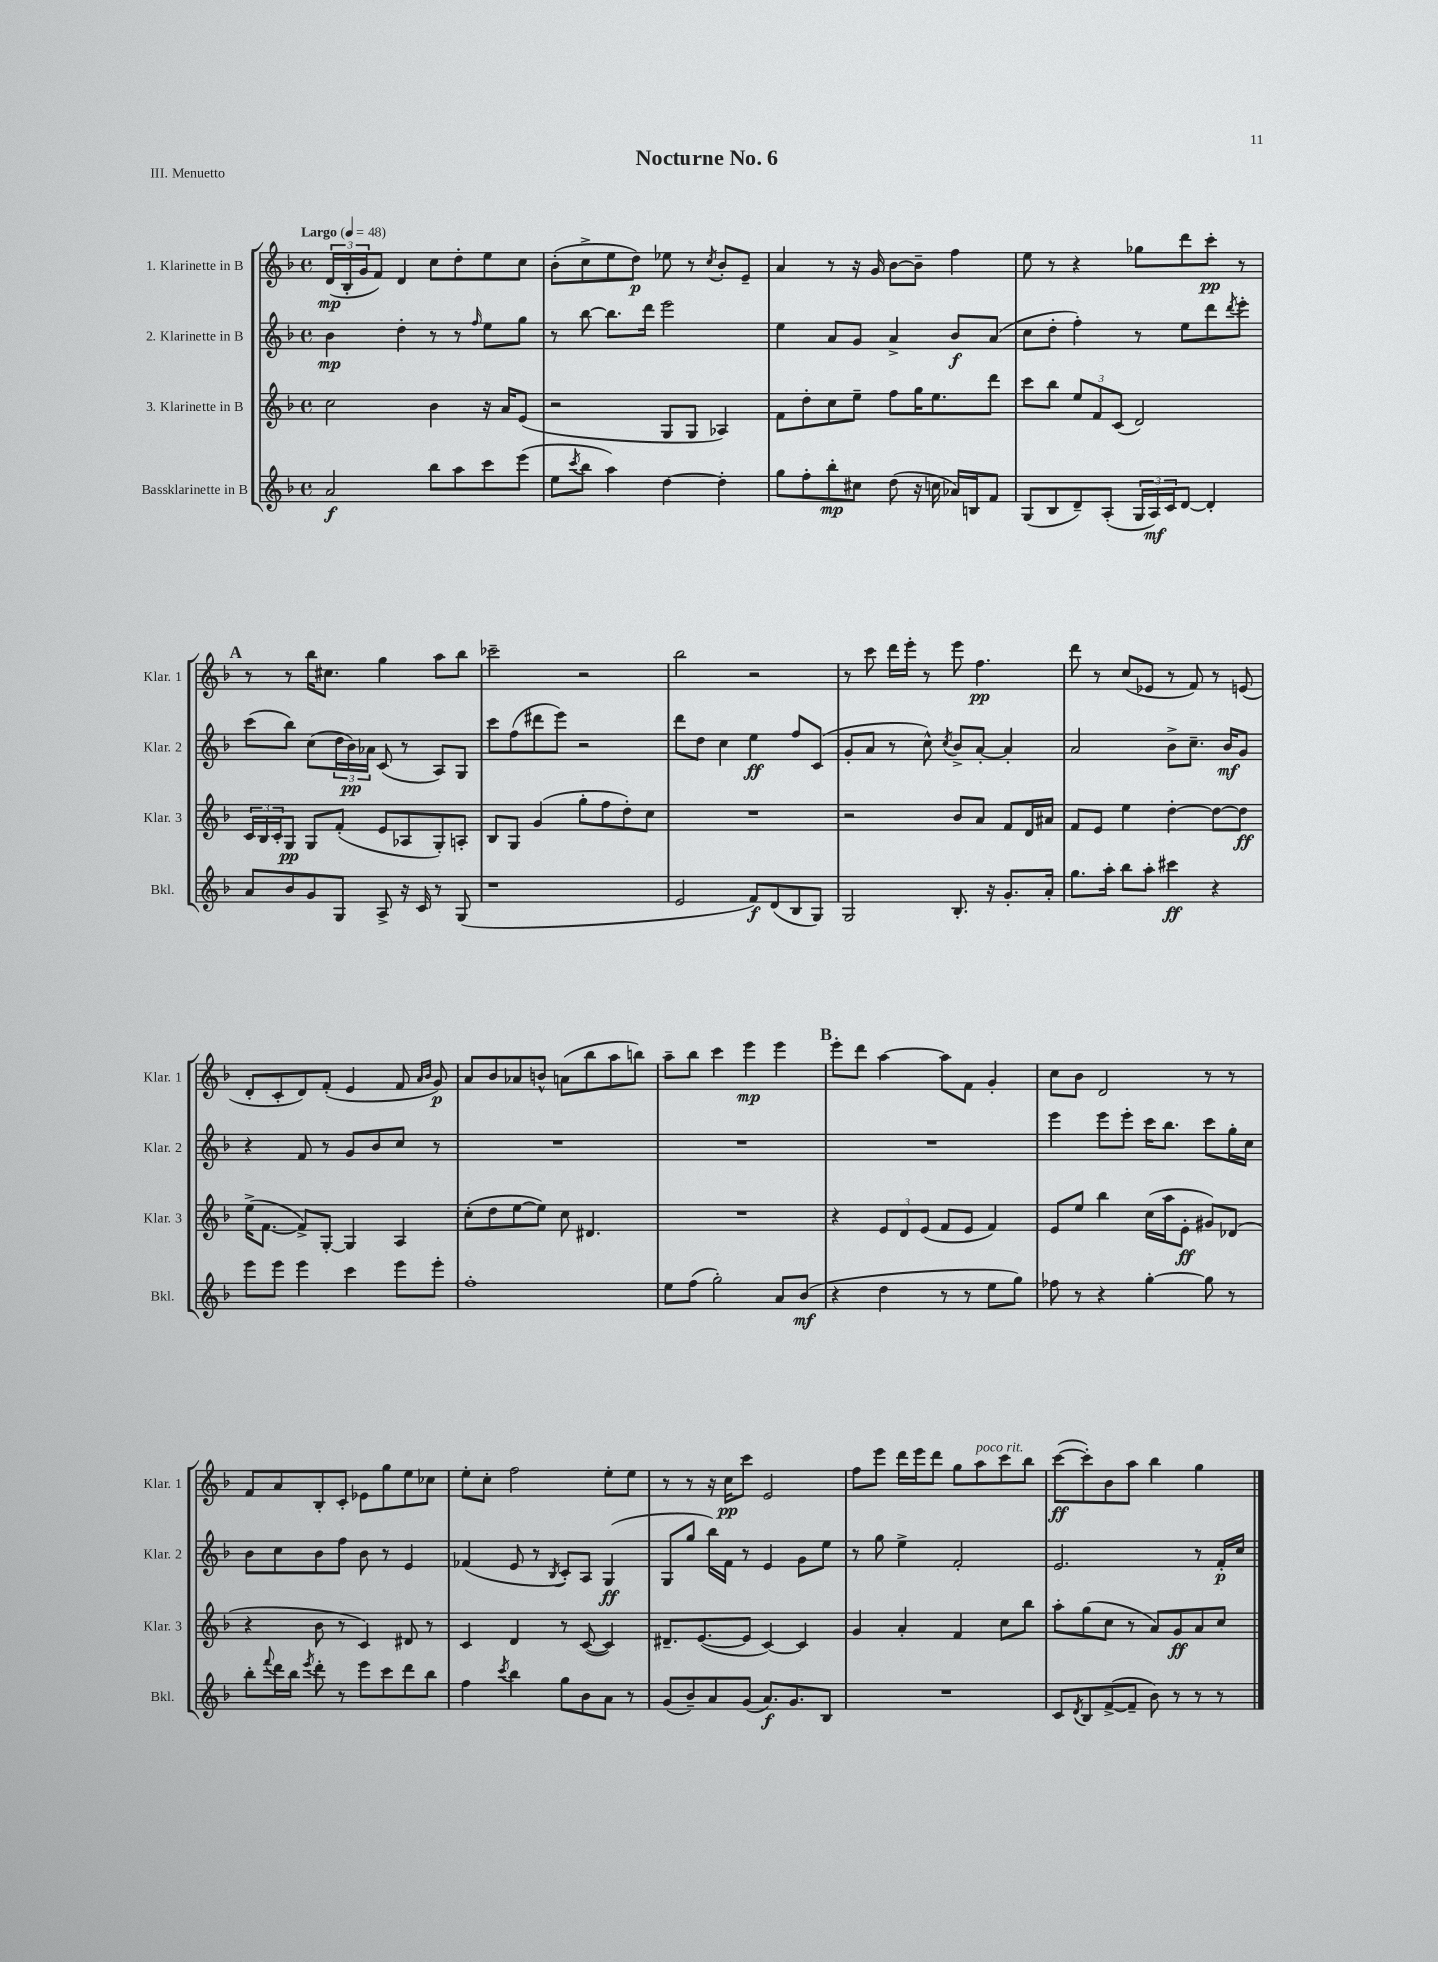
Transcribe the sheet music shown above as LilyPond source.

\header { title = "Nocturne No. 6" piece = "III. Menuetto" }
<<
\new StaffGroup <<
\new Staff = "s0" \with { instrumentName = "1. Klarinette in B" shortInstrumentName = "Klar. 1" } {
    \clef treble \key f \major \defaultTimeSignature \time 4/4 \tempo "Largo" 4 = 48
    \tuplet 3/2 { d'16\mp( bes16-. g'16 } f'8) d'4 c''8 d''8-. e''8 c''8 |
    bes'8-.( c''8-> e''8 d''8\p) ees''8 r8 \acciaccatura { c''8 } bes'8-. e'8-- |
    a'4 r8 r16 g'16 bes'8~ bes'8-- f''4 |
    e''8 r8 r4 ges''8 d'''8 c'''8-.\pp r8 |
    \mark \markup { \bold "A" } r8 r8 bes''16 cis''8. g''4 a''8 bes''8 |
    ces'''2-- r2 |
    bes''2 r2 |
    r8 c'''8 d'''16 e'''16-. r8 e'''8 f''4.\pp |
    d'''8 r8 c''8( ees'8 r8 f'8) r8 e'8( |
    d'8-. c'8-. d'8) f'8-.( e'4 f'8 \grace { a'16 bes'16 } g'8\p) |
    a'8 bes'8 aes'8 b'8-^ a'8( bes''8 a''8 b''8) |
    a''8-- bes''8 c'''4 e'''4\mp e'''4 |
    \mark \markup { \bold "B" } e'''8-. d'''8 a''4~ a''8 f'8 g'4-. |
    c''8 bes'8 d'2 r8 r8 |
    f'8 a'8 bes8-. c'8-. ees'8 g''8 e''8 ces''8 |
    e''8-. c''8-. f''2 e''8-. e''8 |
    r8 r8 r16 c''16\pp c'''8 e'2 |
    f''8 e'''8 d'''16 e'''16 d'''8 g''8 a''8^\markup { \italic "poco rit." } c'''8 bes''8 |
    c'''8~\ff( c'''8-.) bes'8 a''8 bes''4 g''4 \bar "|." |
}
\new Staff = "s1" \with { instrumentName = "2. Klarinette in B" shortInstrumentName = "Klar. 2" } {
    \clef treble \key f \major \defaultTimeSignature \time 4/4
    bes'4\mp d''4-. r8 r8 \grace { f''16 } e''8 g''8 |
    r8 bes''8~ bes''8. d'''16 e'''2 |
    e''4 a'8 g'8 a'4-> bes'8\f a'8( |
    c''8 d''8-. f''4-.) r8 e''8 d'''8 \acciaccatura { d'''8 } e'''8-. |
    \mark \markup { \bold "A" } c'''8( bes''8) c''8( \tuplet 3/2 { d''16 bes'16\pp) aes'16 } c'8( r8 a8) g8 |
    c'''8 f''8( dis'''8 e'''8) r2 |
    d'''8 d''8 c''4 e''4\ff f''8 c'8( |
    g'8-. a'8 r8 c''8-^) \acciaccatura { c''8 } bes'8-> a'8~-. a'4-. |
    a'2 bes'8-> c''8.-- bes'16\mf g'8 |
    r4 f'8 r8 g'8 bes'8 c''8 r8 |
    R1 |
    R1 |
    \mark \markup { \bold "B" } R1 |
    e'''4 e'''8 e'''8-. c'''16 bes''8. c'''8 g''16-. c''16 |
    bes'8 c''8 bes'8 f''8 bes'8 r8 e'4 |
    fes'4( e'8 r8 \acciaccatura { bes8 } c'8-.) a8 g4\ff( |
    g8 g''8 bes''16) f'16 r8 e'4 g'8 e''8 |
    r8 g''8 e''4-> f'2-. |
    e'2. r8 f'16-.\p c''16 \bar "|." |
}
\new Staff = "s2" \with { instrumentName = "3. Klarinette in B" shortInstrumentName = "Klar. 3" } {
    \clef treble \key f \major \defaultTimeSignature \time 4/4
    c''2 bes'4 r16 a'16 e'8( |
    r2 g8 g8 aes4) |
    f'8 d''8-. c''8 e''8-- f''8 g''16 e''8. d'''8 |
    c'''8 bes''8 \tuplet 3/2 { e''8 f'8 c'8( } d'2) |
    \mark \markup { \bold "A" } \tuplet 3/2 { c'16 bes16 c'16-. } g8\pp g8 f'8-.( e'8 aes8 g8-.) a8-. |
    bes8 g8 g'4( g''8-. f''8 d''8-.) c''8 |
    R1 |
    r2 bes'8 a'8 f'8 d'16 ais'16 |
    f'8 e'8 e''4 d''4~-. d''8~ d''8\ff |
    e''16->( f'8.~ f'8->) g8~-. g4 a4 |
    c''8-.( d''8 e''8~ e''8) c''8 dis'4. |
    R1 |
    \mark \markup { \bold "B" } r4 \tuplet 3/2 { e'8 d'8 e'8( } f'8 e'8 f'4) |
    e'8 e''8 bes''4 c''16( a''16 e'8-.\ff gis'8) des'8( |
    r4 bes'8 r8 c'4) dis'8 r8 |
    c'4 d'4 r8 c'8~( c'4) |
    dis'8.-- e'8.~( e'8 c'4~) c'4 |
    g'4 a'4-. f'4 c''8 bes''8 |
    a''8-. g''8( c''8 r8 a'8) g'8\ff a'8 c''8 \bar "|." |
}
\new Staff = "s3" \with { instrumentName = "Bassklarinette in B" shortInstrumentName = "Bkl." } {
    \clef treble \key f \major \defaultTimeSignature \time 4/4
    a'2\f bes''8 a''8 c'''8 e'''8( |
    e''8 \acciaccatura { c'''8 } bes''8 a''4) d''4~ d''4-. |
    g''8 f''8-. bes''8-.\mp cis''8 d''8( r16 c''16 aes'16) b16 f'8 |
    g8( bes8 d'8--) a8-.( \tuplet 3/2 { g16 a16\mf) c'16 } d'8~ d'4-. |
    \mark \markup { \bold "A" } a'8 bes'8 g'8 g8 a8-> r16 c'16 r8 g8( |
    r1 |
    e'2 f'8\f) d'8( bes8 g8) |
    g2 bes8.-. r16 g'8.-. a'16-. |
    g''8. a''16-. bes''8 a''8-. cis'''4\ff r4 |
    e'''8 e'''8 e'''4 c'''4 e'''8 e'''8-. |
    f''1-. |
    e''8 f''8( g''2-.) a'8 bes'8\mf( |
    \mark \markup { \bold "B" } r4 d''4 r8 r8 e''8 g''8) |
    fes''8 r8 r4 g''4~-. g''8 r8 |
    bes''8-. \appoggiatura { f'''8 } d'''16 bes''16 \acciaccatura { e'''8 } d'''8-. r8 e'''8 c'''8 d'''8 bes''8 |
    f''4 \acciaccatura { c'''8 } bes''4 g''8 bes'8 a'8 r8 |
    g'8( bes'8--) a'8 g'8( a'8.\f) g'8. bes8 |
    R1 |
    c'8 \acciaccatura { d'8 } bes8 f'8~->( f'8-- bes'8) r8 r8 r8 \bar "|." |
}
>>
>>
\layout { \context { \Score \remove "Bar_number_engraver" } }
